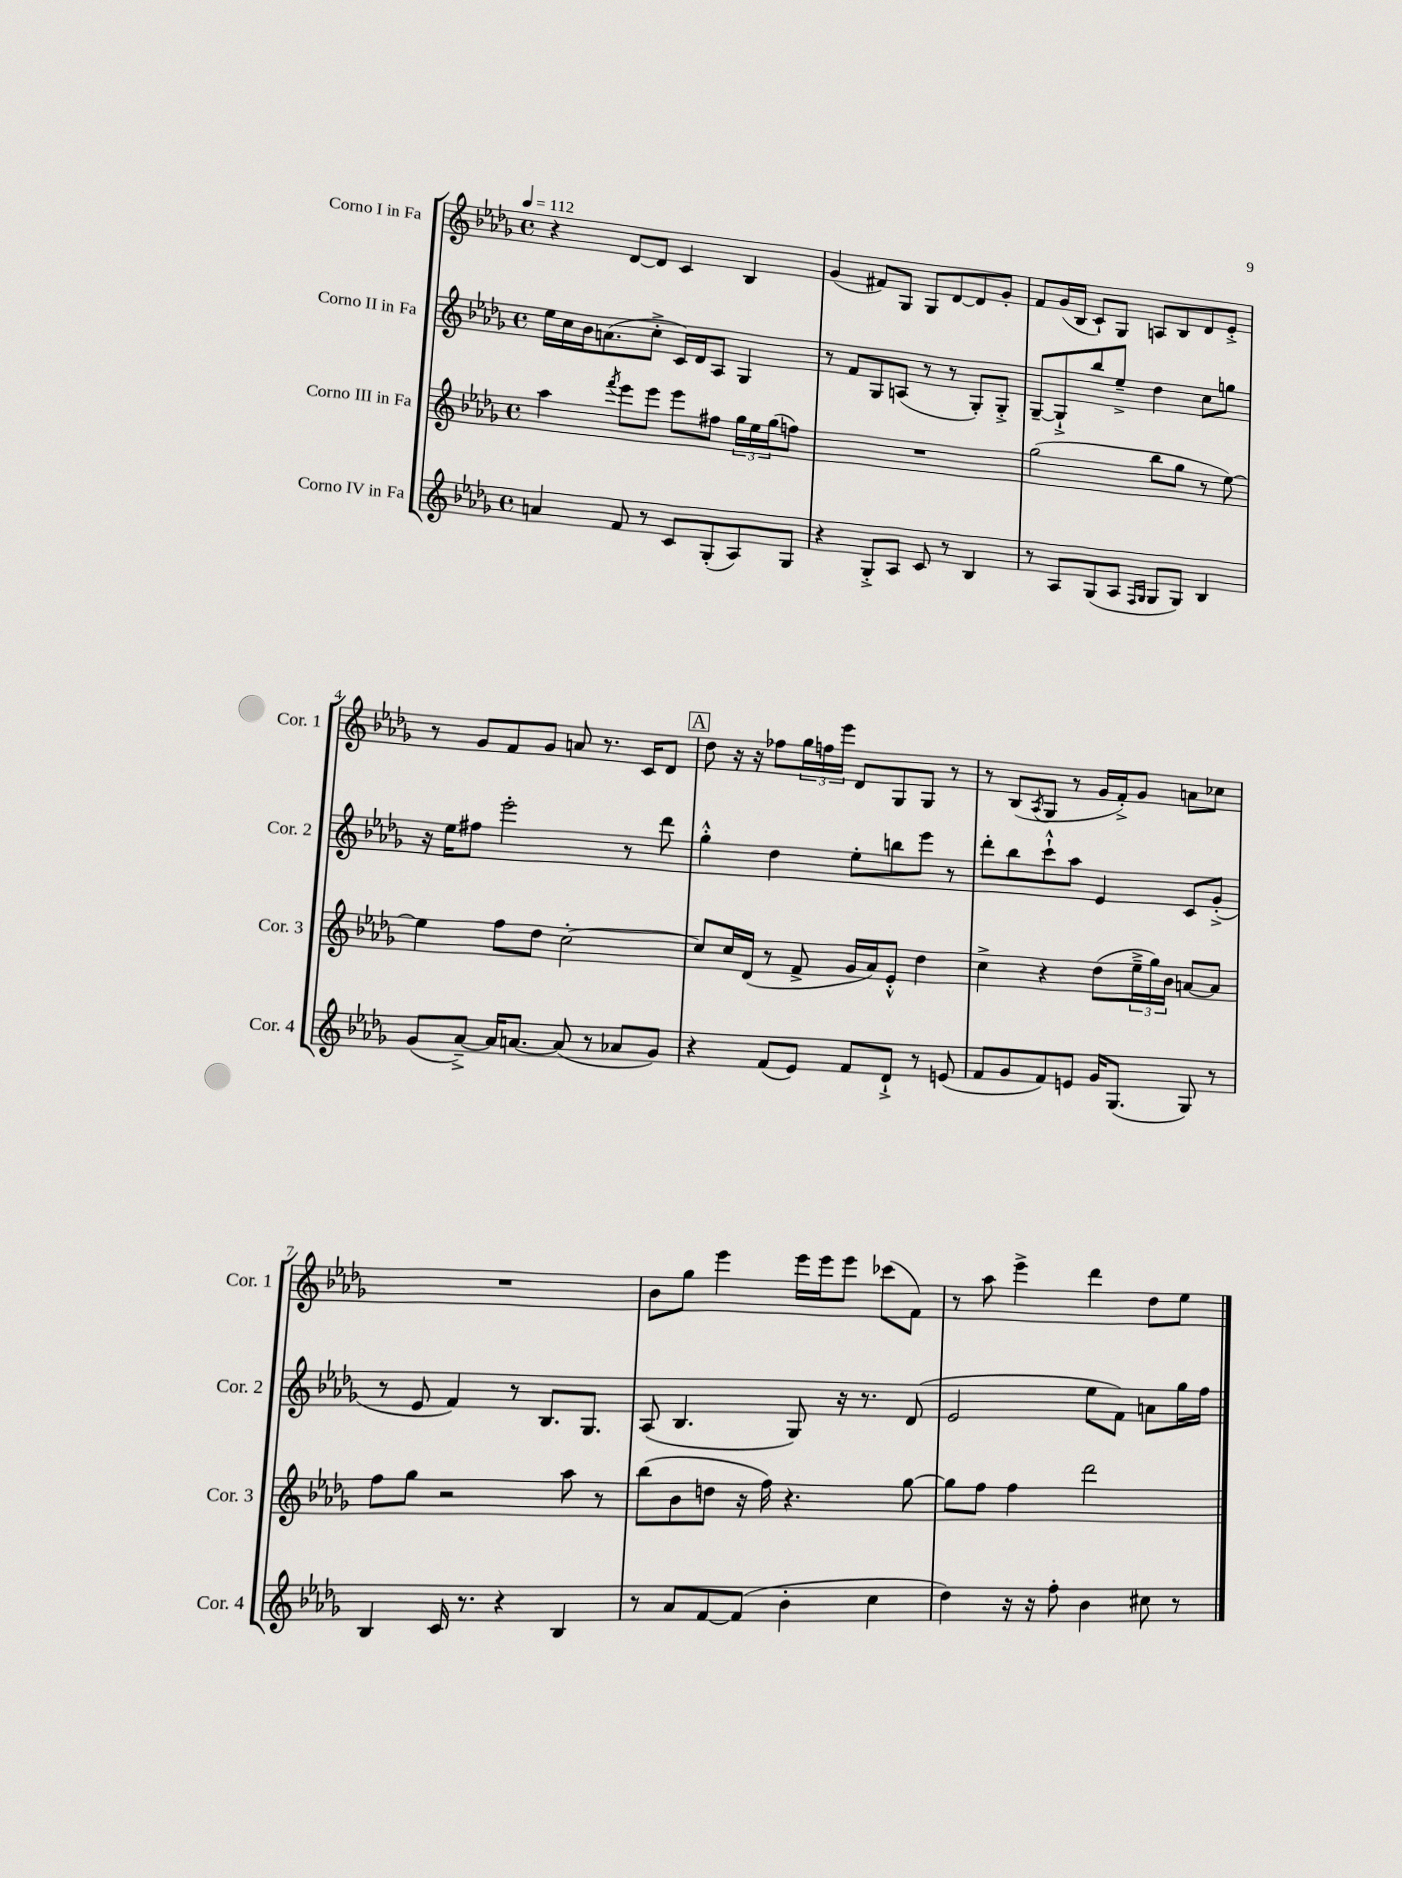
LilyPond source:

<<
\new StaffGroup <<
\new Staff = "s0" \with { instrumentName = "Corno I in Fa" shortInstrumentName = "Cor. 1" } {
    \clef treble \key des \major \defaultTimeSignature \time 4/4 \tempo 4 = 112
    r4 des'8~ des'8 c'4 bes4 |
    ges'4( fis'8) ges8 ges8 des'8~ des'8 ges'8-. |
    f'8 ges'16( bes16 c'8-!) ges8 a8 bes8 des'8 ees'8-.-> |
    r8 ges'8 f'8 ges'8 a'8 r8. c'16 des'8 |
    \mark \markup { \box "A" } des''8 r16 r16 fes''8 \tuplet 3/2 { ges''16 f''16 ees'''16 } des'8 ges8 ges8 r8 |
    r8 bes8( \acciaccatura { aes8 } ges8 r8 ges'16 f'16-.->) ges'8 a'8 ces''8 |
    R1 |
    bes'8 ges''8 ees'''4 ees'''16 ees'''16 ees'''8 ces'''8( f'8) |
    r8 aes''8 ees'''4-> des'''4 des''8 ees''8 \bar "|." |
}
\new Staff = "s1" \with { instrumentName = "Corno II in Fa" shortInstrumentName = "Cor. 2" } {
    \clef treble \key des \major \defaultTimeSignature \time 4/4
    ees''16 c''16 bes'16 a'8.( c''8-.-> c'16) des'16 aes8 ges4 |
    r8 f'8 ges8 a8( r8 r8 ges8-.) ges8-.-> |
    ges8~-- ges8-!-> bes''8 ees''8---> des''4 c''8 g''8 |
    r16 ees''16 fis''8 ees'''2-. r8 des'''8 |
    \mark \markup { \box "A" } ges''4-.-^ des''4 ees''8-. b''8 ees'''8 r8 |
    des'''8-. bes''8 c'''8-!-^ aes''8 ees'4 c'8 ges'8-.->( |
    r8 ees'8 f'4) r8 bes8. ges8. |
    aes8( bes4. ges8) r16 r8. des'8( |
    ees'2 ees''8 f'8) a'8 ges''16 f''16 \bar "|." |
}
\new Staff = "s2" \with { instrumentName = "Corno III in Fa" shortInstrumentName = "Cor. 3" } {
    \clef treble \key des \major \defaultTimeSignature \time 4/4
    aes''4 \acciaccatura { f'''8 } ees'''8 ees'''8 ees'''8 fis''8 \tuplet 3/2 { ges''16 ees''16 ges''16( } f''8) |
    R1 |
    ges''2( bes''8 ges''8 r8 ees''8~) |
    ees''4 f''8 des''8 c''2~-. |
    \mark \markup { \box "A" } c''8 c''16 des'16( r8 f'8-> ges'16 aes'16) ees'8-.-^ des''4 |
    c''4-> r4 des''8( \tuplet 3/2 { ees''16---> ges''16) bes'16 } a'8~ a'8 |
    f''8 ges''8 r2 aes''8 r8 |
    bes''8( bes'8 d''8 r16 f''16) r4. ges''8~ |
    ges''8 f''8 f''4 des'''2 \bar "|." |
}
\new Staff = "s3" \with { instrumentName = "Corno IV in Fa" shortInstrumentName = "Cor. 4" } {
    \clef treble \key des \major \defaultTimeSignature \time 4/4
    a'4 f'8 r8 c'8 ges8-.( aes8) ges8 |
    r4 ges8-.-> aes8 c'8 r8 bes4 |
    r8 aes8 ges8( aes8 \grace { f16 ges16 } ges8 ges8) bes4 |
    ges'8( aes'8~--->) aes'16 a'8.~ a'8( r8 aes'8 ges'8) |
    \mark \markup { \box "A" } r4 f'8( ees'8) f'8 des'8-!-> r8 e'8( |
    f'8 ges'8 f'8) e'8 ges'16 ges8.( ges8) r8 |
    bes4 c'16 r8. r4 bes4 |
    r8 aes'8 f'8~ f'8( bes'4-. c''4 |
    des''4) r16 r16 f''8-. bes'4 cis''8 r8 \bar "|." |
}
>>
>>
